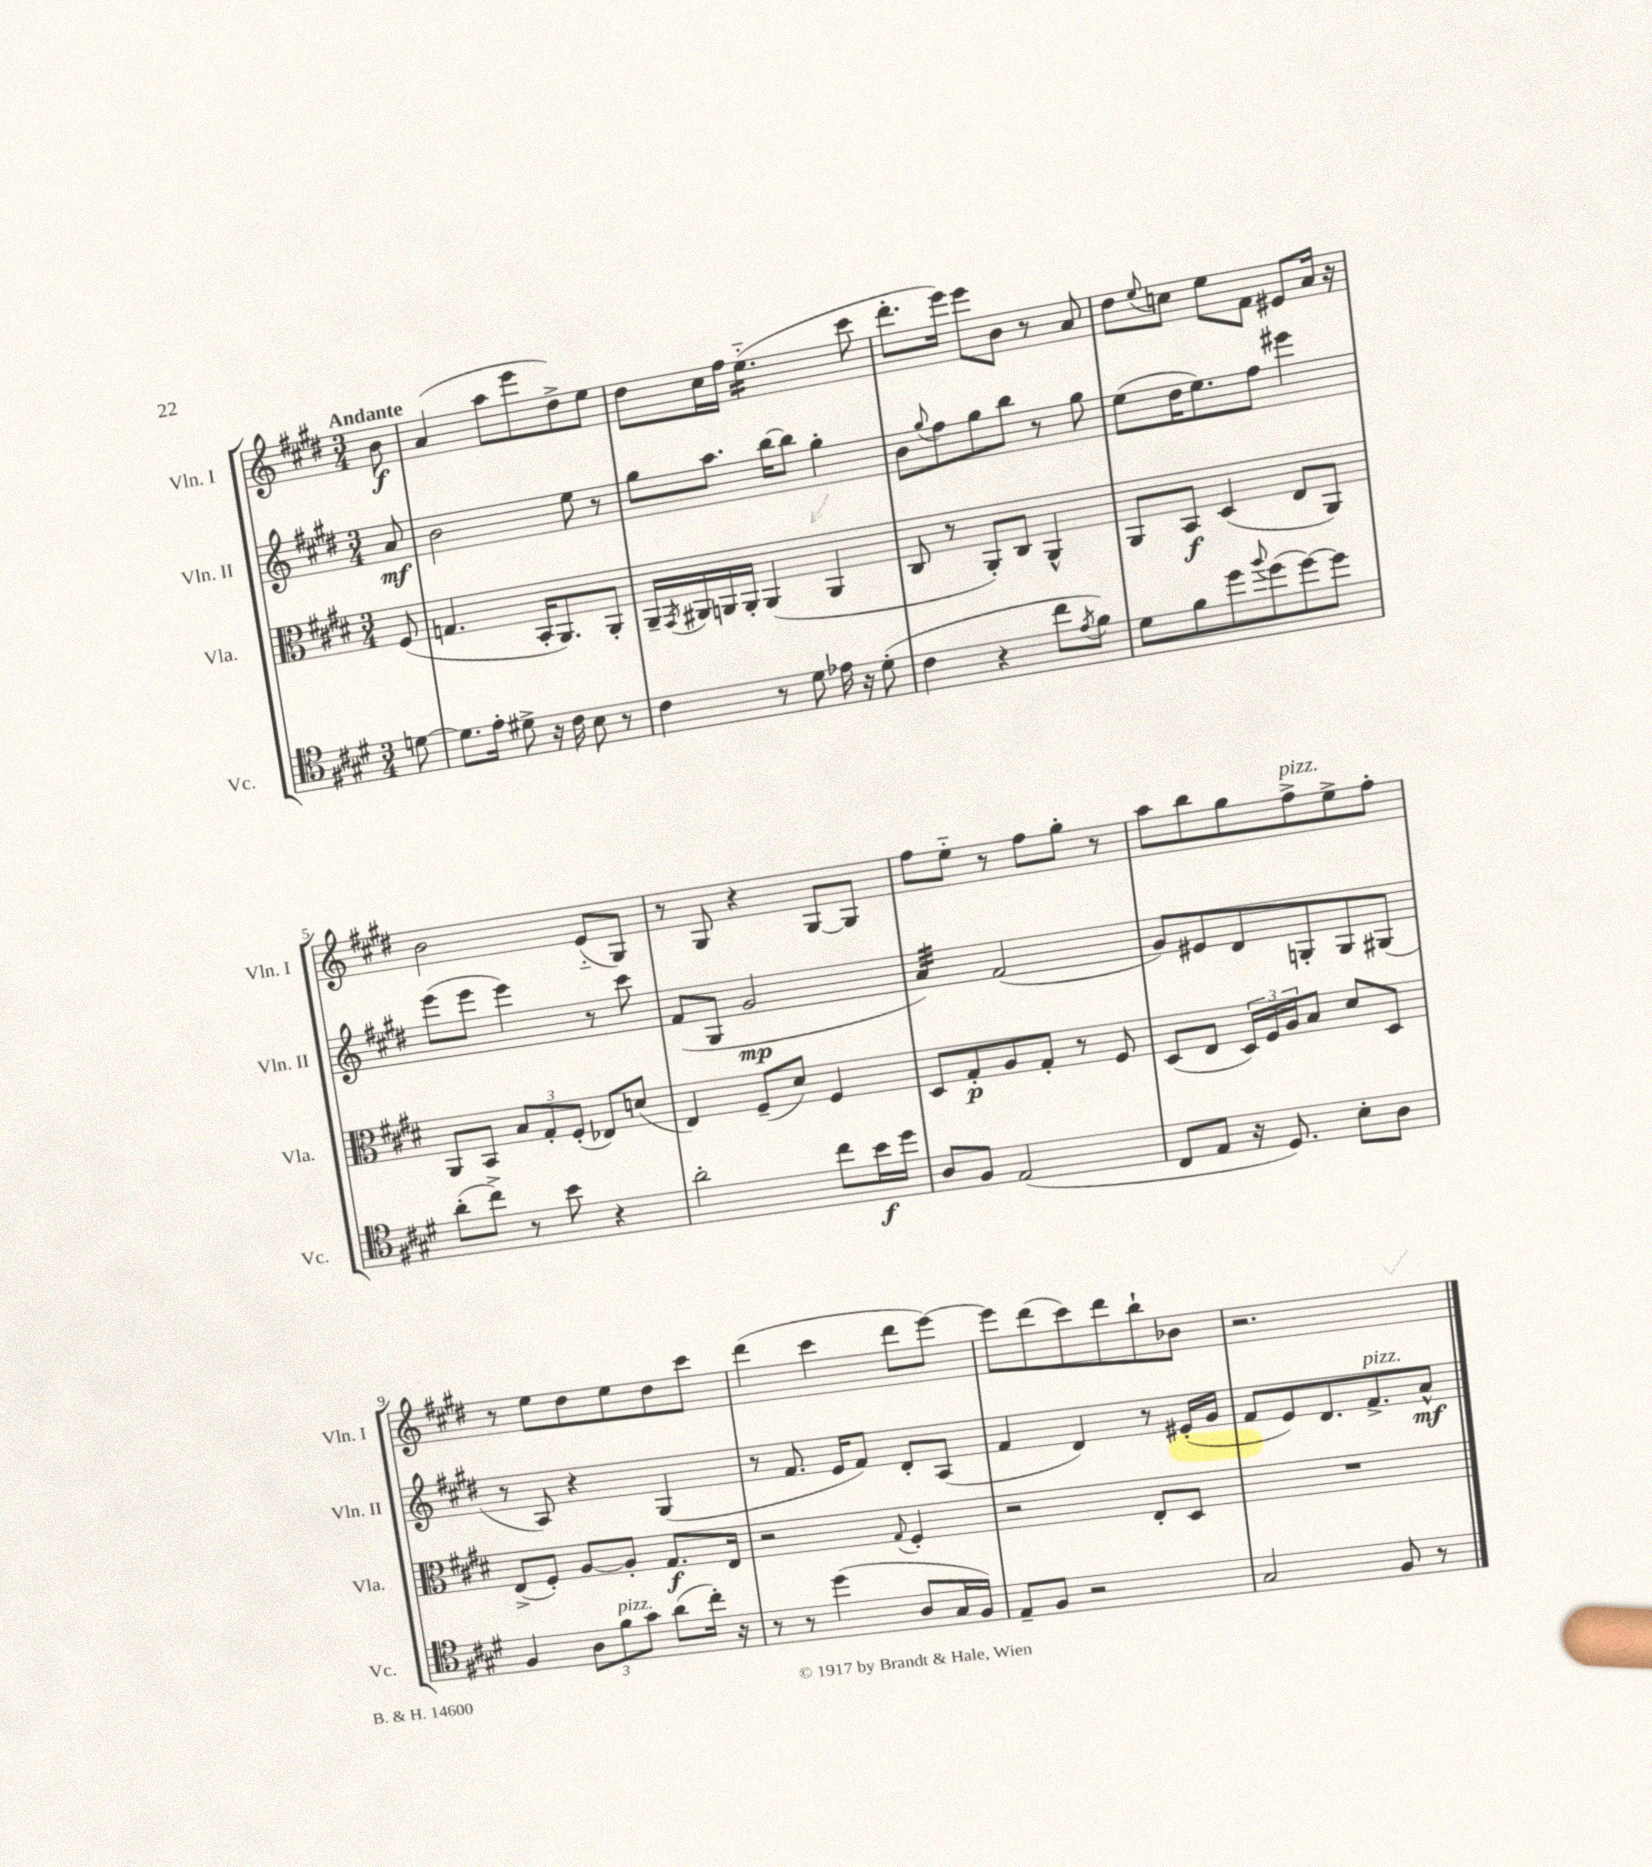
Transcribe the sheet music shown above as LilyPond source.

<<
\new StaffGroup <<
\new Staff = "s0" \with { instrumentName = "Vln. I" shortInstrumentName = "Vln. I" } {
    \clef treble \key e \major \numericTimeSignature \time 3/4 \partial 8 \tempo "Andante"
    b'8\f |
    a'4( a''8 e'''8 dis''8->) e''8 |
    dis''8 cis''16 fis''16 e''4.:16-_( cis'''8 |
    dis'''8.-. e'''16) e'''8 b'8 r8 a'8 |
    dis''8 \appoggiatura { e''8 } c''8 e''8 fis'8 eis'8 a'16 r16 |
    b'2 e'8-_( gis8) |
    r8 gis8 r4 gis8~ gis8 |
    fis''8 e''8-_ r8 fis''8 gis''8-. r8 |
    a''8 b''8 gis''8 fis''8->^\markup { \italic "pizz." } e''8-> fis''8-. |
    r8 e''8 dis''8 e''8 dis''8 cis'''8 |
    dis'''4( cis'''4 dis'''8 e'''8~) |
    e'''8 dis'''8( cis'''8) dis'''8 b''8-! bes'8 |
    r2. \bar "|." |
}
\new Staff = "s1" \with { instrumentName = "Vln. II" shortInstrumentName = "Vln. II" } {
    \clef treble \key e \major \numericTimeSignature \time 3/4 \partial 8
    a'8\mf |
    b'2 e''8 r8 |
    gis''8 a''8. b''16~ b''8 gis''4-. |
    b'8 \appoggiatura { gis''8 } fis''8 gis''8 b''8 r8 gis''8 |
    e''8( dis''16 e''8.) fis''8 eis'''4 |
    e'''8( e'''8 e'''4) r8 cis'''8 |
    fis'8( gis8 gis'2\mp |
    a'4:32) fis'2( |
    gis'8) eis'8 dis'8 g8-. g8 gis8( |
    r8 a8) r4 gis4( |
    r8 fis'8. e'16 fis'8) dis'8-. a8( |
    fis'4 dis'4) r8 eis'16-.( gis'16 |
    fis'8 e'8) dis'8. fis'8.->^\markup { \italic "pizz." } a'8-^\mf \bar "|." |
}
\new Staff = "s2" \with { instrumentName = "Vla." shortInstrumentName = "Vla." } {
    \clef alto \key e \major \numericTimeSignature \time 3/4 \partial 8
    fis8( |
    g4. b,16-. a,8.) a,8-. |
    a,16-- \acciaccatura { gis,8 } ais,16 a,16 a,16-. a,4( a,4 |
    cis8 r8 a,8-.) cis8 a,4-^ |
    a,8 b,8\f dis4( e8 a,8) |
    a,8 b,8 \tuplet 3/2 { b8 gis8-. fis8-.( } ees8) d'8( |
    e4) fis8--( dis'8) fis4 |
    dis8 gis8-.\p a8 gis8-. r8 fis8 |
    dis8( e8 \tuplet 3/2 { dis16) fis16 a16 } b8 dis'8 dis8 |
    e8->( fis8-.) a8~ a8-. gis8.\f e16 |
    r2 \appoggiatura { gis8 } fis4-. |
    r2 e8-. dis8 |
    R2. \bar "|." |
}
\new Staff = "s3" \with { instrumentName = "Vc." shortInstrumentName = "Vc." } {
    \clef tenor \key e \major \numericTimeSignature \time 3/4 \partial 8
    d'8~ |
    d'8. e'16-. dis'8-> r16 cis'16 b8 r8 |
    cis'4 r8 dis'8 ees'16 r16 dis'8-.( |
    cis'4 r4 cis''8 \acciaccatura { e'8 } fis'8) |
    dis'8 fis'8 dis''8 \appoggiatura { fis''8 } dis''8( dis''8~) dis''8 |
    a'8-.( cis''8->) r8 b'8 r4 |
    a'2-. cis''8 b'16\f dis''16 |
    a8 fis8 e2( |
    cis8 e8 r16 dis8.) b8-. a8 |
    fis4 \tuplet 3/2 { a8 fis'8^\markup { \italic "pizz." } gis'8 } a'8( cis''16-.) r16 |
    r8 r8 dis''4( a8 gis16 fis16) |
    e8-- fis8 r2 |
    gis2 fis8 r8 \bar "|." |
}
>>
>>
